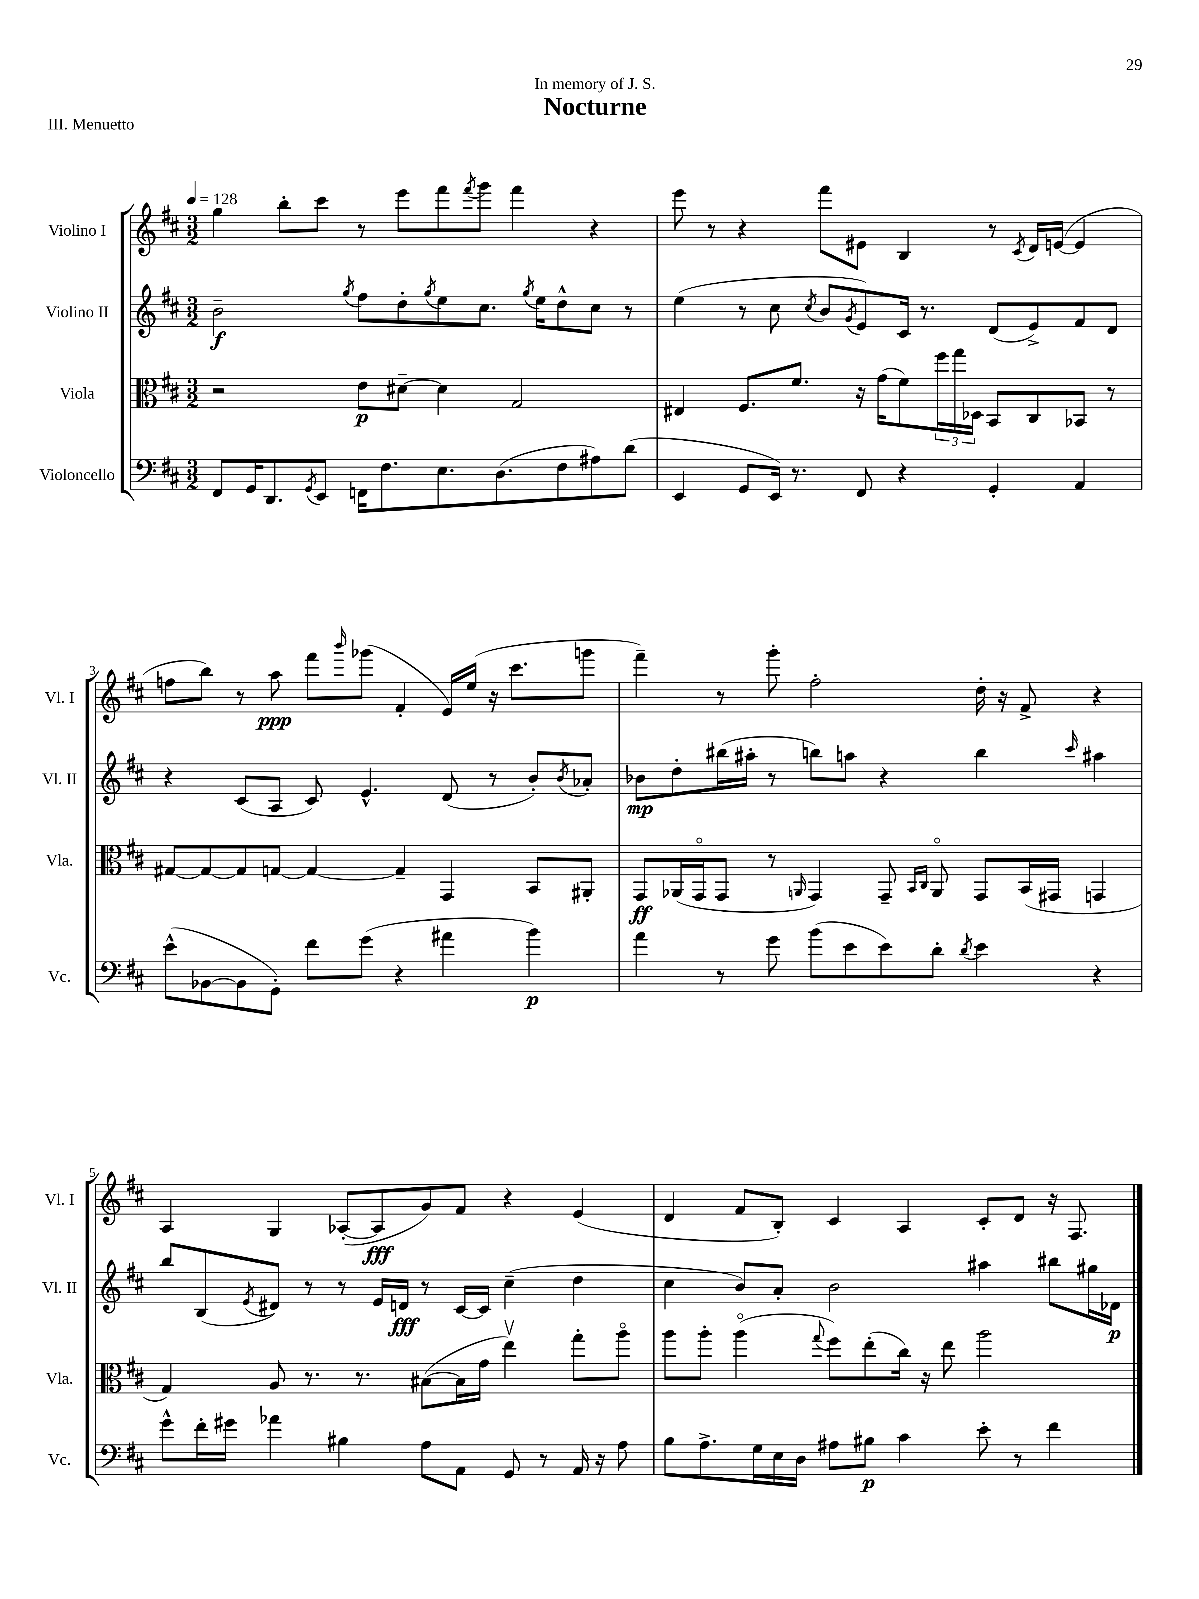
\header { title = "Nocturne" dedication = "In memory of J. S." piece = "III. Menuetto" }
<<
\new StaffGroup <<
\new Staff = "s0" \with { instrumentName = "Violino I" shortInstrumentName = "Vl. I" } {
    \clef treble \key d \major \numericTimeSignature \time 3/2 \tempo 4 = 128
    g''4 b''8-. cis'''8 r8 e'''8 fis'''8 \acciaccatura { fis'''8 } g'''8 fis'''4 r4 |
    e'''8 r8 r4 fis'''8 eis'8 b4 r8 \acciaccatura { cis'8 } d'16 e'16~( e'4 |
    f''8 b''8) r8 a''8\ppp fis'''8 \grace { b'''16 } ges'''8( fis'4-. e'16) e''16( r16 cis'''8. g'''8 |
    fis'''4--) r8 g'''8-. fis''2-. d''16-. r16 fis'8-> r4 |
    a4 g4 aes8~-.( aes8\fff g'8) fis'8 r4 e'4( |
    d'4 fis'8 b8-.) cis'4 a4 cis'8-. d'8 r16 fis8. \bar "|." |
}
\new Staff = "s1" \with { instrumentName = "Violino II" shortInstrumentName = "Vl. II" } {
    \clef treble \key d \major \numericTimeSignature \time 3/2
    b'2--\f \acciaccatura { g''8 } fis''8 d''8-. \acciaccatura { g''8 } e''8 cis''8. \acciaccatura { g''8 } e''16 d''8-^ cis''8 r8 |
    e''4( r8 cis''8 \acciaccatura { cis''8 } b'8 \acciaccatura { g'8 } e'8) cis'16 r8. d'8( e'8->) fis'8 d'8 |
    r4 cis'8( a8 cis'8) e'4.-^ d'8( r8 b'8-.) \acciaccatura { b'8 } aes'8-. |
    bes'8\mp d''8-. bis''16( ais''16-. r8 b''8) a''8 r4 b''4 \grace { cis'''16 } ais''4 |
    b''8 b8( \acciaccatura { e'8 } dis'8) r8 r8 e'16 d'16\fff r8 cis'16~ cis'16 cis''4--( d''4 |
    cis''4 b'8) a'8-. b'2 ais''4 bis''8 gis''16 des'16\p \bar "|." |
}
\new Staff = "s2" \with { instrumentName = "Viola" shortInstrumentName = "Vla." } {
    \clef alto \key d \major \numericTimeSignature \time 3/2
    r2 e'8\p dis'8~-- dis'4 g2 |
    eis4 fis8. fis'8. r16 g'16( fis'8) \tuplet 3/2 { fis''16 g''16 des16 } b,8 cis8 bes,8 r8 |
    gis8~ gis8~ gis8 g8~ g4~ g4-- g,4 b,8 ais,8-. |
    g,8\ff aes,16( g,16\flageolet g,8 r8 \grace { a,16 } g,4) g,8-- \grace { b,16 cis16 } a,8\flageolet g,8 b,16( gis,16 g,4 |
    g4) a8 r8. r8. bis8~( bis16 g'16 e''4\upbow) g''8-. a''8\flageolet |
    a''8 a''8-. a''4\flageolet( \appoggiatura { g''8 } fis''8) e''8-.( cis''16) r16 e''8 a''2 \bar "|." |
}
\new Staff = "s3" \with { instrumentName = "Violoncello" shortInstrumentName = "Vc." } {
    \clef bass \key d \major \numericTimeSignature \time 3/2
    fis,8 g,16 d,8. \acciaccatura { g,8 } e,8 f,16 fis8. e8. d8.( fis8 ais8) d'8( |
    e,4 g,8 e,16) r8. fis,8 r4 g,4-. a,4 |
    e'8-^( bes,8~ bes,8 g,8-.) fis'8 g'8( r4 ais'4 b'4\p) |
    a'4 r8 g'8 b'8( e'8 e'8) d'8-. \acciaccatura { d'8 } e'4 r4 |
    g'8-^ fis'16-. gis'16 aes'4 bis4 a8 a,8 g,8 r8 a,16 r16 a8 |
    b8 a8.-> g16 e16 d16 ais8 bis8\p cis'4 e'8-. r8 fis'4 \bar "|." |
}
>>
>>
